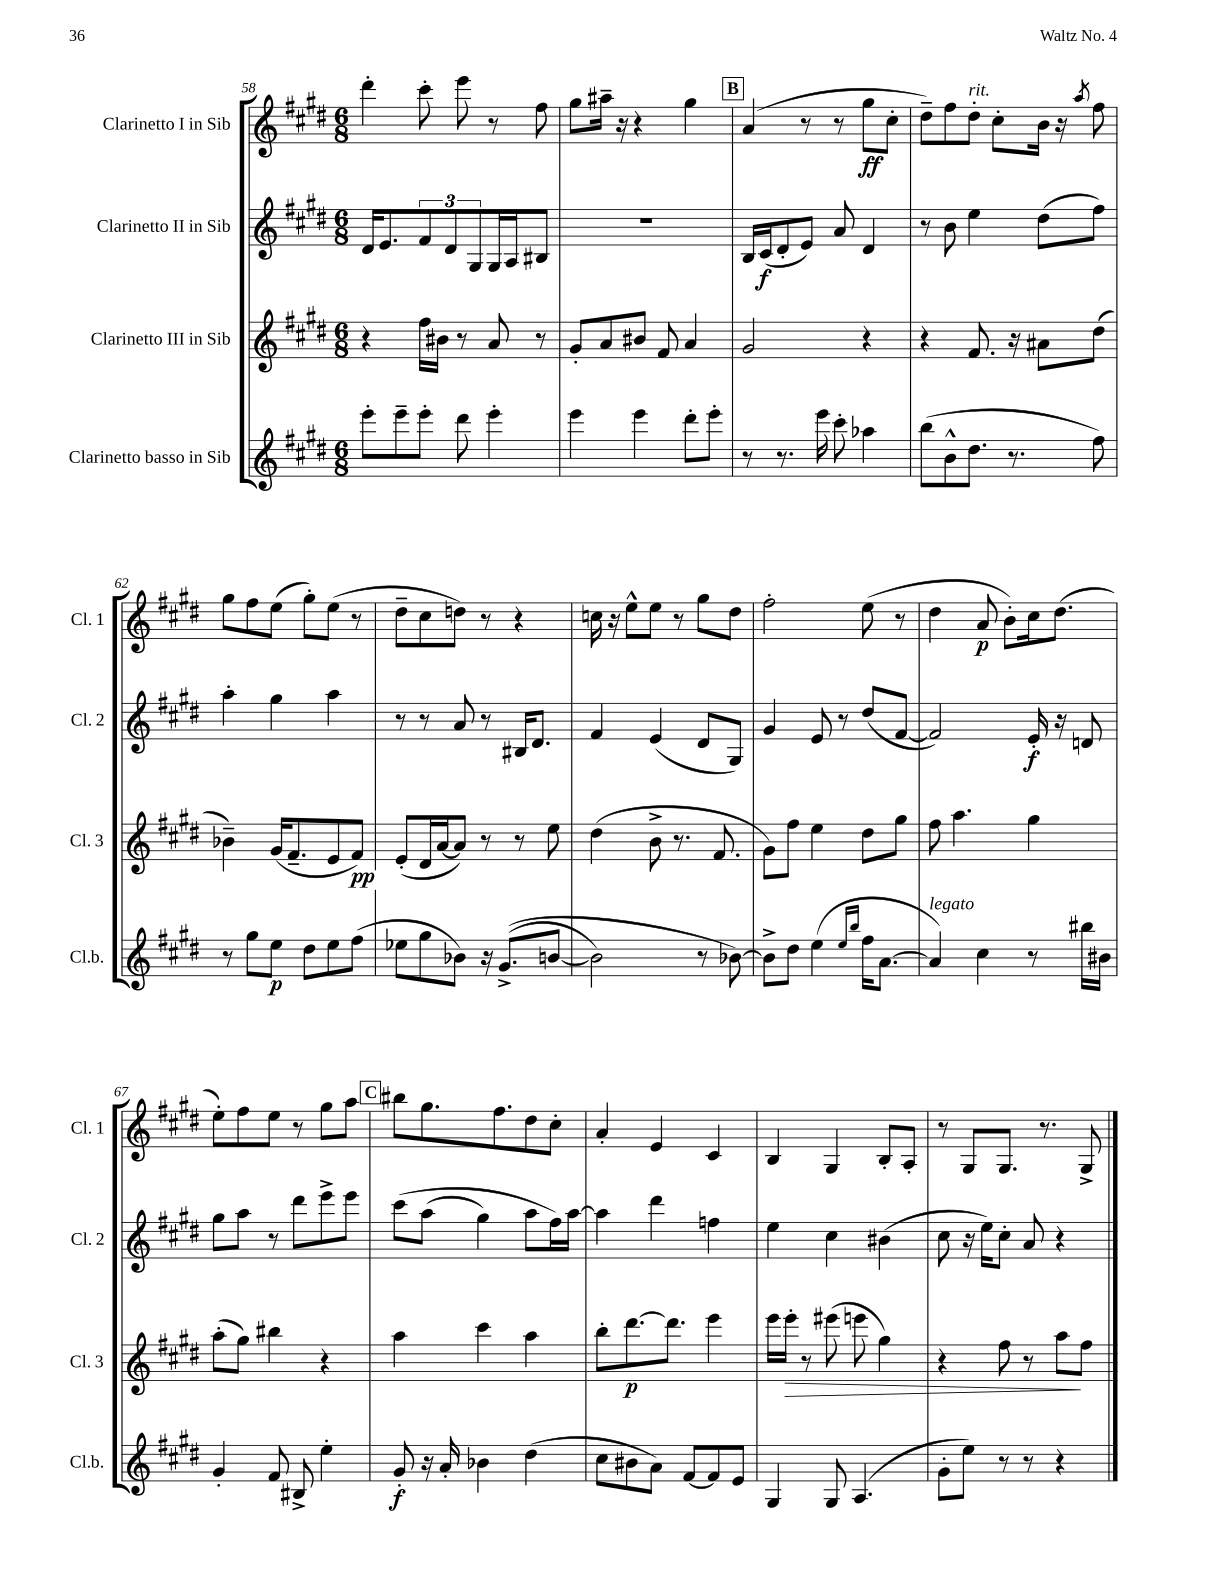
<<
\new StaffGroup <<
\new Staff = "s0" \with { instrumentName = "Clarinetto I in Sib" shortInstrumentName = "Cl. 1" } {
    \clef treble \key e \major \numericTimeSignature \time 6/8
    dis'''4-. cis'''8-. e'''8 r8 fis''8 |
    gis''8 ais''16-- r16 r4 gis''4 |
    \mark \markup { \box "B" } a'4( r8 r8 gis''8\ff cis''8-. |
    dis''8--) fis''8 dis''8-.^\markup { \italic "rit." } cis''8-. b'16 r16 \acciaccatura { a''8 } fis''8 |
    gis''8 fis''8 e''8( gis''8-.) e''8( r8 |
    dis''8-- cis''8 d''8) r8 r4 |
    c''16 r16 e''8-^ e''8 r8 gis''8 dis''8 |
    fis''2-. e''8( r8 |
    dis''4 a'8\p b'8-.) cis''16 dis''8.( |
    e''8-.) fis''8 e''8 r8 gis''8 a''8 |
    \mark \markup { \box "C" } bis''8 gis''8. fis''8. dis''8 cis''8-. |
    a'4-. e'4 cis'4 |
    b4 gis4 b8-. a8-. |
    r8 gis8 gis8. r8. gis8-> \bar "|." |
}
\new Staff = "s1" \with { instrumentName = "Clarinetto II in Sib" shortInstrumentName = "Cl. 2" } {
    \clef treble \key e \major \numericTimeSignature \time 6/8
    dis'16 e'8. \tuplet 3/2 { fis'8 dis'8 gis8 } gis16 a16 bis8 |
    R2. |
    \mark \markup { \box "B" } b16 cis'16\f( dis'8-. e'8) a'8 dis'4 |
    r8 b'8 e''4 dis''8( fis''8) |
    a''4-. gis''4 a''4 |
    r8 r8 a'8 r8 bis16 dis'8. |
    fis'4 e'4( dis'8 gis8) |
    gis'4 e'8 r8 dis''8( fis'8~ |
    fis'2) e'16-.\f r16 d'8 |
    gis''8 a''8 r8 dis'''8 e'''8-> e'''8 |
    \mark \markup { \box "C" } cis'''8\( a''8( gis''4) a''8 fis''16\) a''16~ |
    a''4 dis'''4 f''4 |
    e''4 cis''4 bis'4( |
    cis''8 r16 e''16) cis''8-. a'8 r4 \bar "|." |
}
\new Staff = "s2" \with { instrumentName = "Clarinetto III in Sib" shortInstrumentName = "Cl. 3" } {
    \clef treble \key e \major \numericTimeSignature \time 6/8
    r4 fis''16 bis'16 r8 a'8 r8 |
    gis'8-. a'8 bis'8 fis'8 a'4 |
    \mark \markup { \box "B" } gis'2 r4 |
    r4 fis'8. r16 ais'8 dis''8( |
    bes'4--) gis'16( fis'8.-- e'8 fis'8\pp) |
    e'8-.( dis'16 a'16~ a'8) r8 r8 e''8 |
    dis''4( b'8-> r8. fis'8. |
    gis'8) fis''8 e''4 dis''8 gis''8 |
    fis''8 a''4. gis''4 |
    a''8-.( gis''8) bis''4 r4 |
    \mark \markup { \box "C" } a''4 cis'''4 a''4 |
    b''8-. dis'''8.~\p dis'''8. e'''4 |
    e'''16 e'''16-.\> r8 eis'''8( e'''8 gis''4) |
    r4 fis''8 r8 a''8\! fis''8 \bar "|." |
}
\new Staff = "s3" \with { instrumentName = "Clarinetto basso in Sib" shortInstrumentName = "Cl.b." } {
    \clef treble \key e \major \numericTimeSignature \time 6/8
    e'''8-. e'''8-- e'''8-. dis'''8 e'''4-. |
    e'''4 e'''4 dis'''8-. e'''8-. |
    \mark \markup { \box "B" } r8 r8. e'''16 cis'''8-. aes''4 |
    b''8( b'8-^ dis''8. r8. fis''8) |
    r8 gis''8 e''8\p dis''8 e''8 fis''8( |
    ees''8 gis''8 bes'8) r16 gis'8.->(\( b'8~ |
    b'2) r8 bes'8~\) |
    bes'8-> dis''8 e''4( \grace { e''16 b''16 } fis''16 a'8.~ |
    a'4^\markup { \italic "legato" }) cis''4 r8 bis''16 bis'16 |
    gis'4-. fis'8 bis8-> e''4-. |
    \mark \markup { \box "C" } gis'8-.\f r16 a'16-. bes'4 dis''4( |
    cis''8 bis'8 a'8) fis'8~ fis'8 e'8 |
    gis4 gis8 a4.( |
    gis'8-. e''8) r8 r8 r4 \bar "|." |
}
>>
>>
\layout { \context { \Score currentBarNumber = #58 } }
